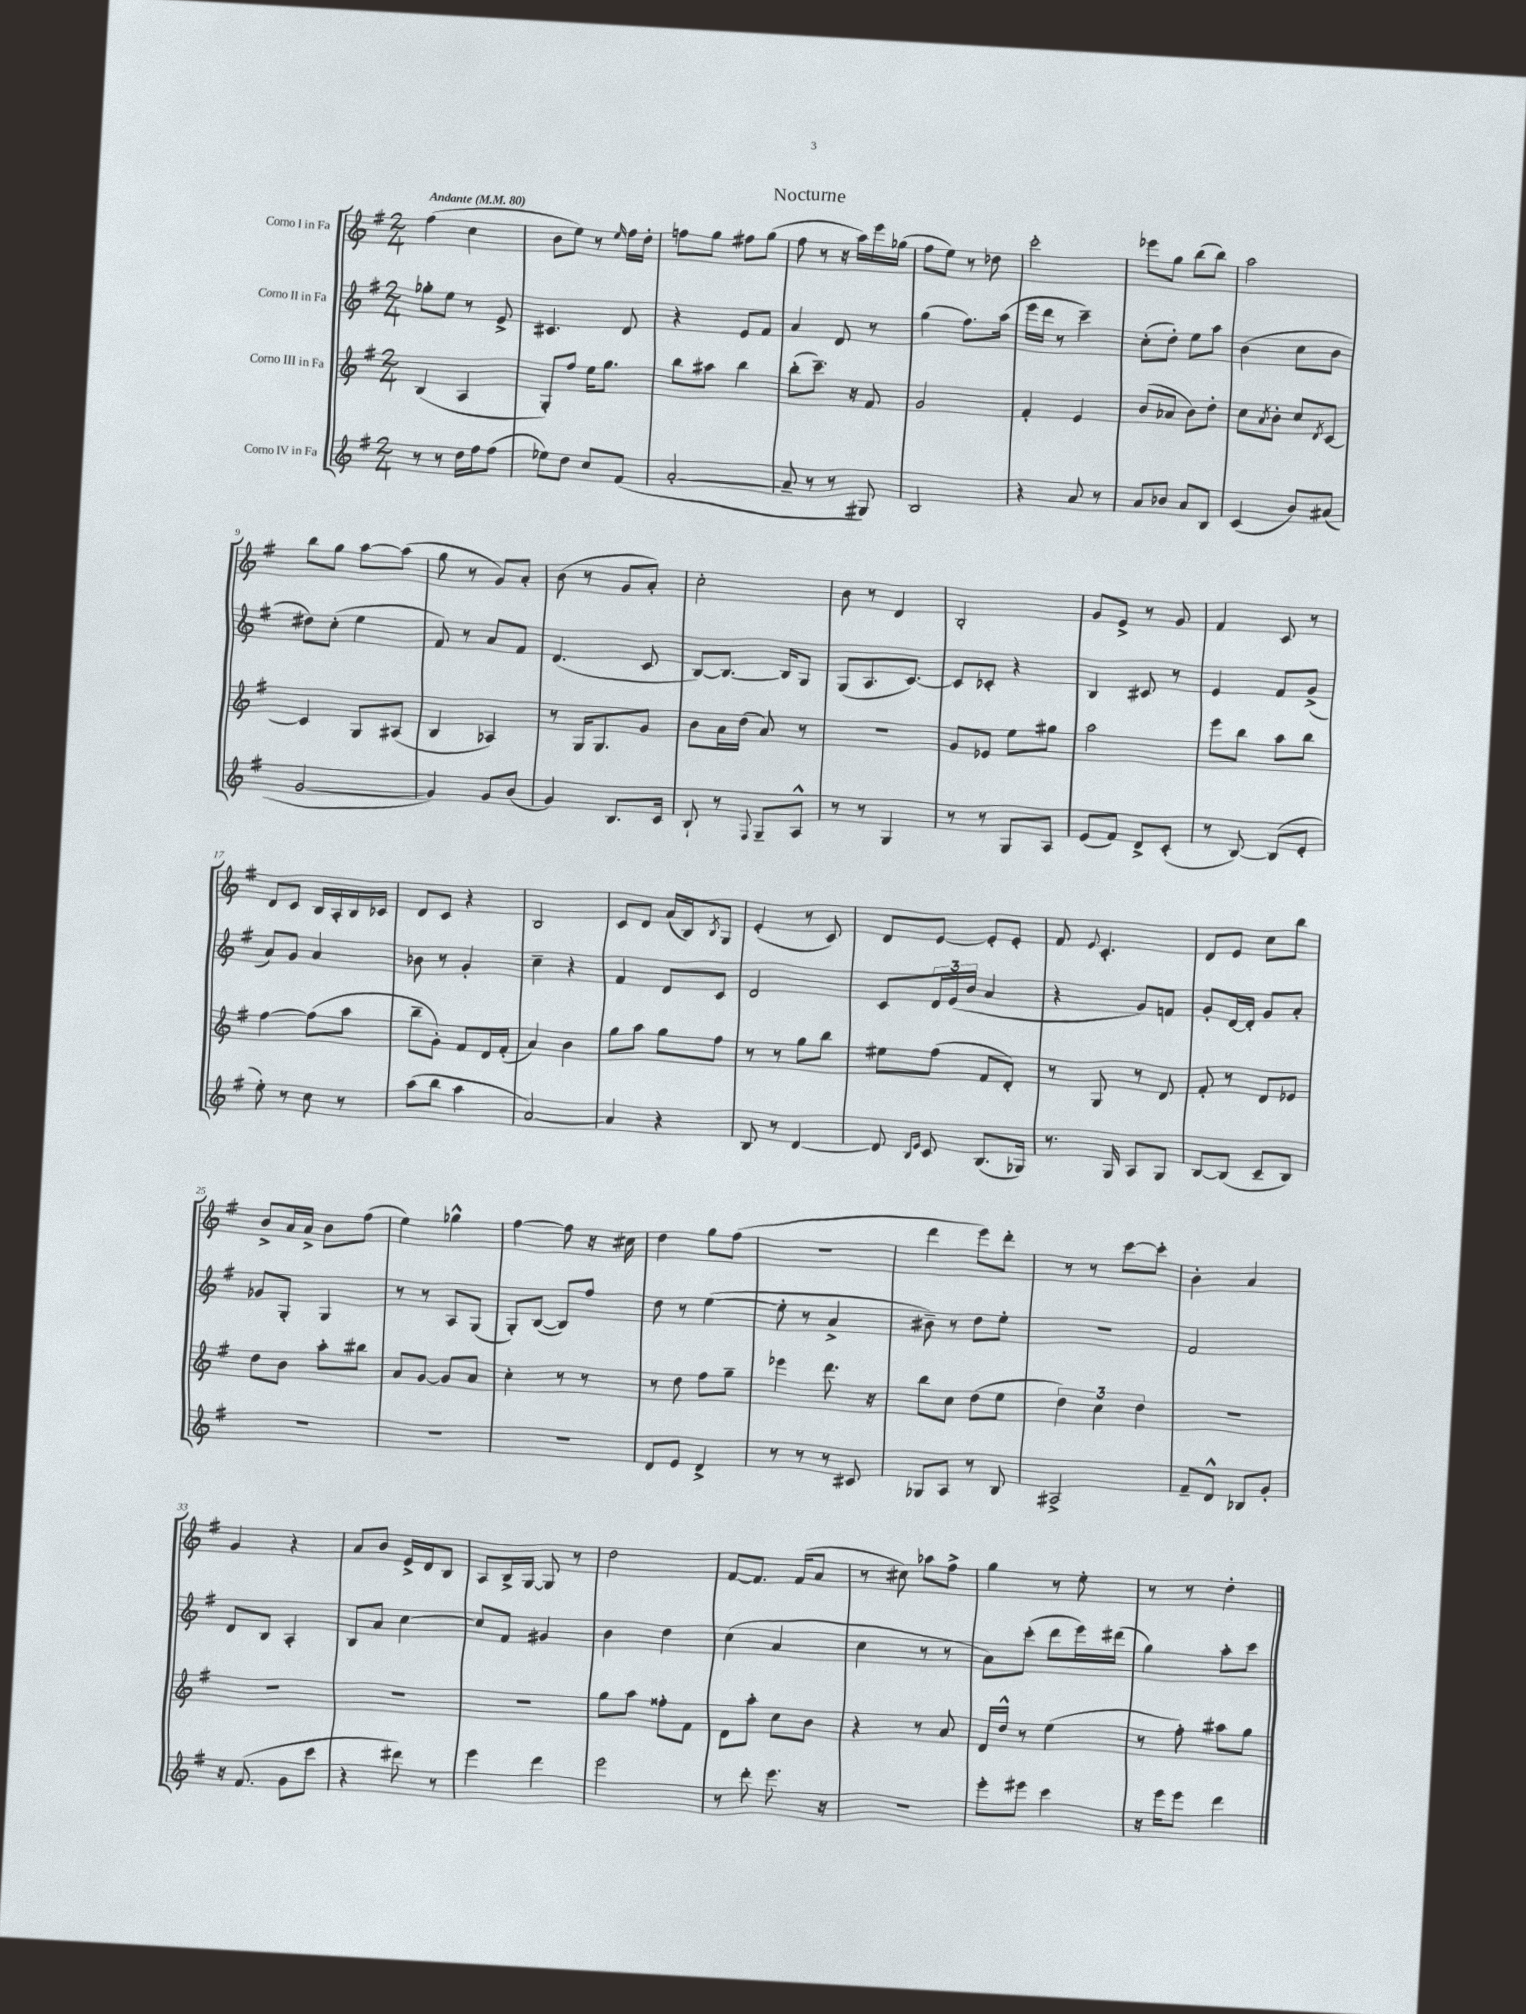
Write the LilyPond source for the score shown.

\header { title = "Nocturne" }
<<
\new StaffGroup <<
\new Staff = "s0" \with { instrumentName = "Corno I in Fa" } {
    \clef treble \key g \major \numericTimeSignature \time 2/4 \tempo "Andante" 4 = 80
    fis''4( c''4 |
    b'8 e''8) r8 \grace { e''16 } fis''16 d''16-. |
    f''8 g''8 fis''8 g''8( |
    fis''8 r8 r16 a''16) e'''16 ges''16( |
    fis''8 e''8) r8 des''8 |
    c'''2-. |
    ees'''8 g''8 b''8( b''8) |
    a''2 |
    b''8 g''8 a''8~ a''8( |
    g''8 r8 g'8) a'8-. |
    b'8( r8 g'8 a'8-.) |
    c''2-. |
    b'8 r8 d'4 |
    b2-. |
    g'8 e'8-> r8 g'8 |
    fis'4 c'8 r8 |
    d'8 c'8 b16 a16-. b16 ces'16 |
    d'8 c'8 r4 |
    b2 |
    c'8 d'8 a'16( b16) \acciaccatura { b8 } g8 |
    e'4-.( r8 c'8) |
    d'8 e'8~ e'8-. e'8-. |
    fis'8 \appoggiatura { e'8 } c'4.-. |
    d'8 e'8 c''8 b''8 |
    b'8-> a'16 a'16-> b'8 fis''8( |
    e''4) ges''4-^ |
    fis''4~ fis''8 r16 cis''16 |
    d''4 g''8 fis''8( |
    R2 |
    d'''4 e'''8) d'''8-. |
    r8 r8 c'''8~ c'''8-. |
    b'4-. a'4 |
    g'4 r4 |
    a'8 b'8 e'16-> d'16 b8 |
    a8 b16-> g16~ g8 r8 |
    d''2 |
    fis'8~ fis'8. fis'16( a'8 |
    r8 cis''8) aes''8 fis''8-> |
    g''4 r8 e''8-. |
    r8 r8 d''4-. \bar "|." |
}
\new Staff = "s1" \with { instrumentName = "Corno II in Fa" } {
    \clef treble \key g \major \numericTimeSignature \time 2/4
    ges''8-. e''8 r8 e'8-> |
    cis'4. d'8 |
    r4 e'8 fis'8 |
    a'4 d'8 r8 |
    g''4( fis''8.) a''16( |
    e'''16 d'''16 r8 c'''4--) |
    c''8-.( d''8-.) e''8 a''8 |
    b'4( c''8 b'8 |
    dis''8) c''8-.( e''4 |
    fis'8) r8 a'8 fis'8 |
    d'4.( c'8 |
    b8~) b8.~ b16 g8 |
    g8( a8. c'8.~) |
    c'8 ces'8-. r4 |
    b4 cis'8 r8 |
    e'4 fis'8 g'8->( |
    a'8) g'8 a'4 |
    bes'8 r8 g'4-. |
    c''4-- r4 |
    fis'4 d'8 c'8 |
    d'2 |
    c'8 \tuplet 3/2 { d'16 e'16( b'16 } a'4 |
    r4 g'8) f'8 |
    g'8-. d'16~ d'16-. g'8 a'8-. |
    ges'8 g8-. g4 |
    r8 r8 a8 g8( |
    g8-.) b8~( b8) fis''8 |
    d''8 r8 e''4~( |
    e''8-. r8 a'4-> |
    bis'8--) r8 d''8 e''8-. |
    R2 |
    fis'2 |
    d'8 b8 a4-. |
    b8 a'8 c''4~ |
    c''8 fis'8 gis'4 |
    b'4 d''4 |
    c''4( a'4 |
    c''4 r8 r8 |
    a'8) c'''8-.( d'''8 e'''16) dis'''16( |
    g''4) a''8-. c'''8 \bar "|." |
}
\new Staff = "s2" \with { instrumentName = "Corno III in Fa" } {
    \clef treble \key g \major \numericTimeSignature \time 2/4
    b4( a4 |
    g8-.) fis''8 e''16 g''8. |
    b''8 ais''8 b''4 |
    b''8-.( c'''8.--) r16 fis'8 |
    g'2 |
    fis'4-. e'4 |
    b'8( aes'8 b'8) d''8-. |
    c''8 \acciaccatura { a'8 } b'8-. c''8 \acciaccatura { d'8 } c'8~ |
    c'4 g8 ais8( |
    b4 aes4) |
    r8 g16 g8. g'8 |
    b'8 a'16 d''16( a'8) r8 |
    R2 |
    g'8 ees'8 e''8 gis''8 |
    a''2 |
    e'''8 b''8 a''8 b''8 |
    fis''4~ fis''8( a''8 |
    b''8-- g'8-.) fis'8 d'16 fis'16-.( |
    a'4) b'4 |
    g''8 a''8 g''8 fis''8 |
    r8 r8 g''8 b''8 |
    eis''8 fis''8( fis'8 d'8-.) |
    r8 g8 r8 d'8 |
    fis'8-. r8 d'8 ees'8 |
    d''8 b'8 a''8-. bis''8 |
    a'8 g'8~ g'8 a'8 |
    c''4-. r8 r8 |
    r8 d''8 fis''8 g''8-- |
    ees'''4 d'''8. r16 |
    b''8 c''8 d''8( e''8 |
    \tuplet 3/2 { d''4) c''4 d''4 } |
    R2 |
    R2 |
    R2 |
    R2 |
    g''8 a''8 fisis''8-. fis'8 |
    d'8 a''8-. c''8 b'8 |
    r4 r8 a'8 |
    d'16 d''16-^ r8 e''4( |
    r8 fis''8-.) ais''8 g''8 \bar "|." |
}
\new Staff = "s3" \with { instrumentName = "Corno IV in Fa" } {
    \clef treble \key g \major \numericTimeSignature \time 2/4
    r8 r8 d''16 fis''16 fis''8( |
    ees''8) d''8 c''8 fis'8( |
    a'2~-. |
    a'8-- r8 r8 gis8) |
    b2 |
    r4 a'8 r8 |
    a'8 bes'8 a'8 b8 |
    c'4( b'8) ais'8( |
    g'2~ |
    g'4) g'8 b'8( |
    g'4) b8. c'16 |
    b8-! r8 \appoggiatura { fis8 } g8-- a8-^ |
    r8 r8 g4 |
    r8 r8 g8 a8 |
    e'8( fis'8) d'8-> c'8-.( |
    r8 b8~) b8( e'8-. |
    e''8-.) r8 c''8 r8 |
    a''8( b''8 a''4 |
    a'2~) |
    a'4 r4 |
    b8 r8 d'4~ |
    d'8 \grace { b16 e'16 } c'8 b8.( ges16) |
    r8. g16 a8 g8 |
    b8~ b8( c'8-- b8) |
    R2 |
    R2 |
    R2 |
    d'8 e'8 d'4-> |
    r8 r8 r8 cis'8 |
    ges8 a8 r8 b8 |
    ais2-> |
    fis'8-- d'8-^ bes8 g'8-. |
    r16 fis'8.( g'8 c'''8 |
    r4 dis'''8) r8 |
    e'''4 d'''4 |
    e'''2 |
    r8 d'''8-. e'''8. r16 |
    r2 |
    e'''8-. eis'''8 c'''4 |
    r16 e'''16 e'''8 d'''4 \bar "|." |
}
>>
>>
